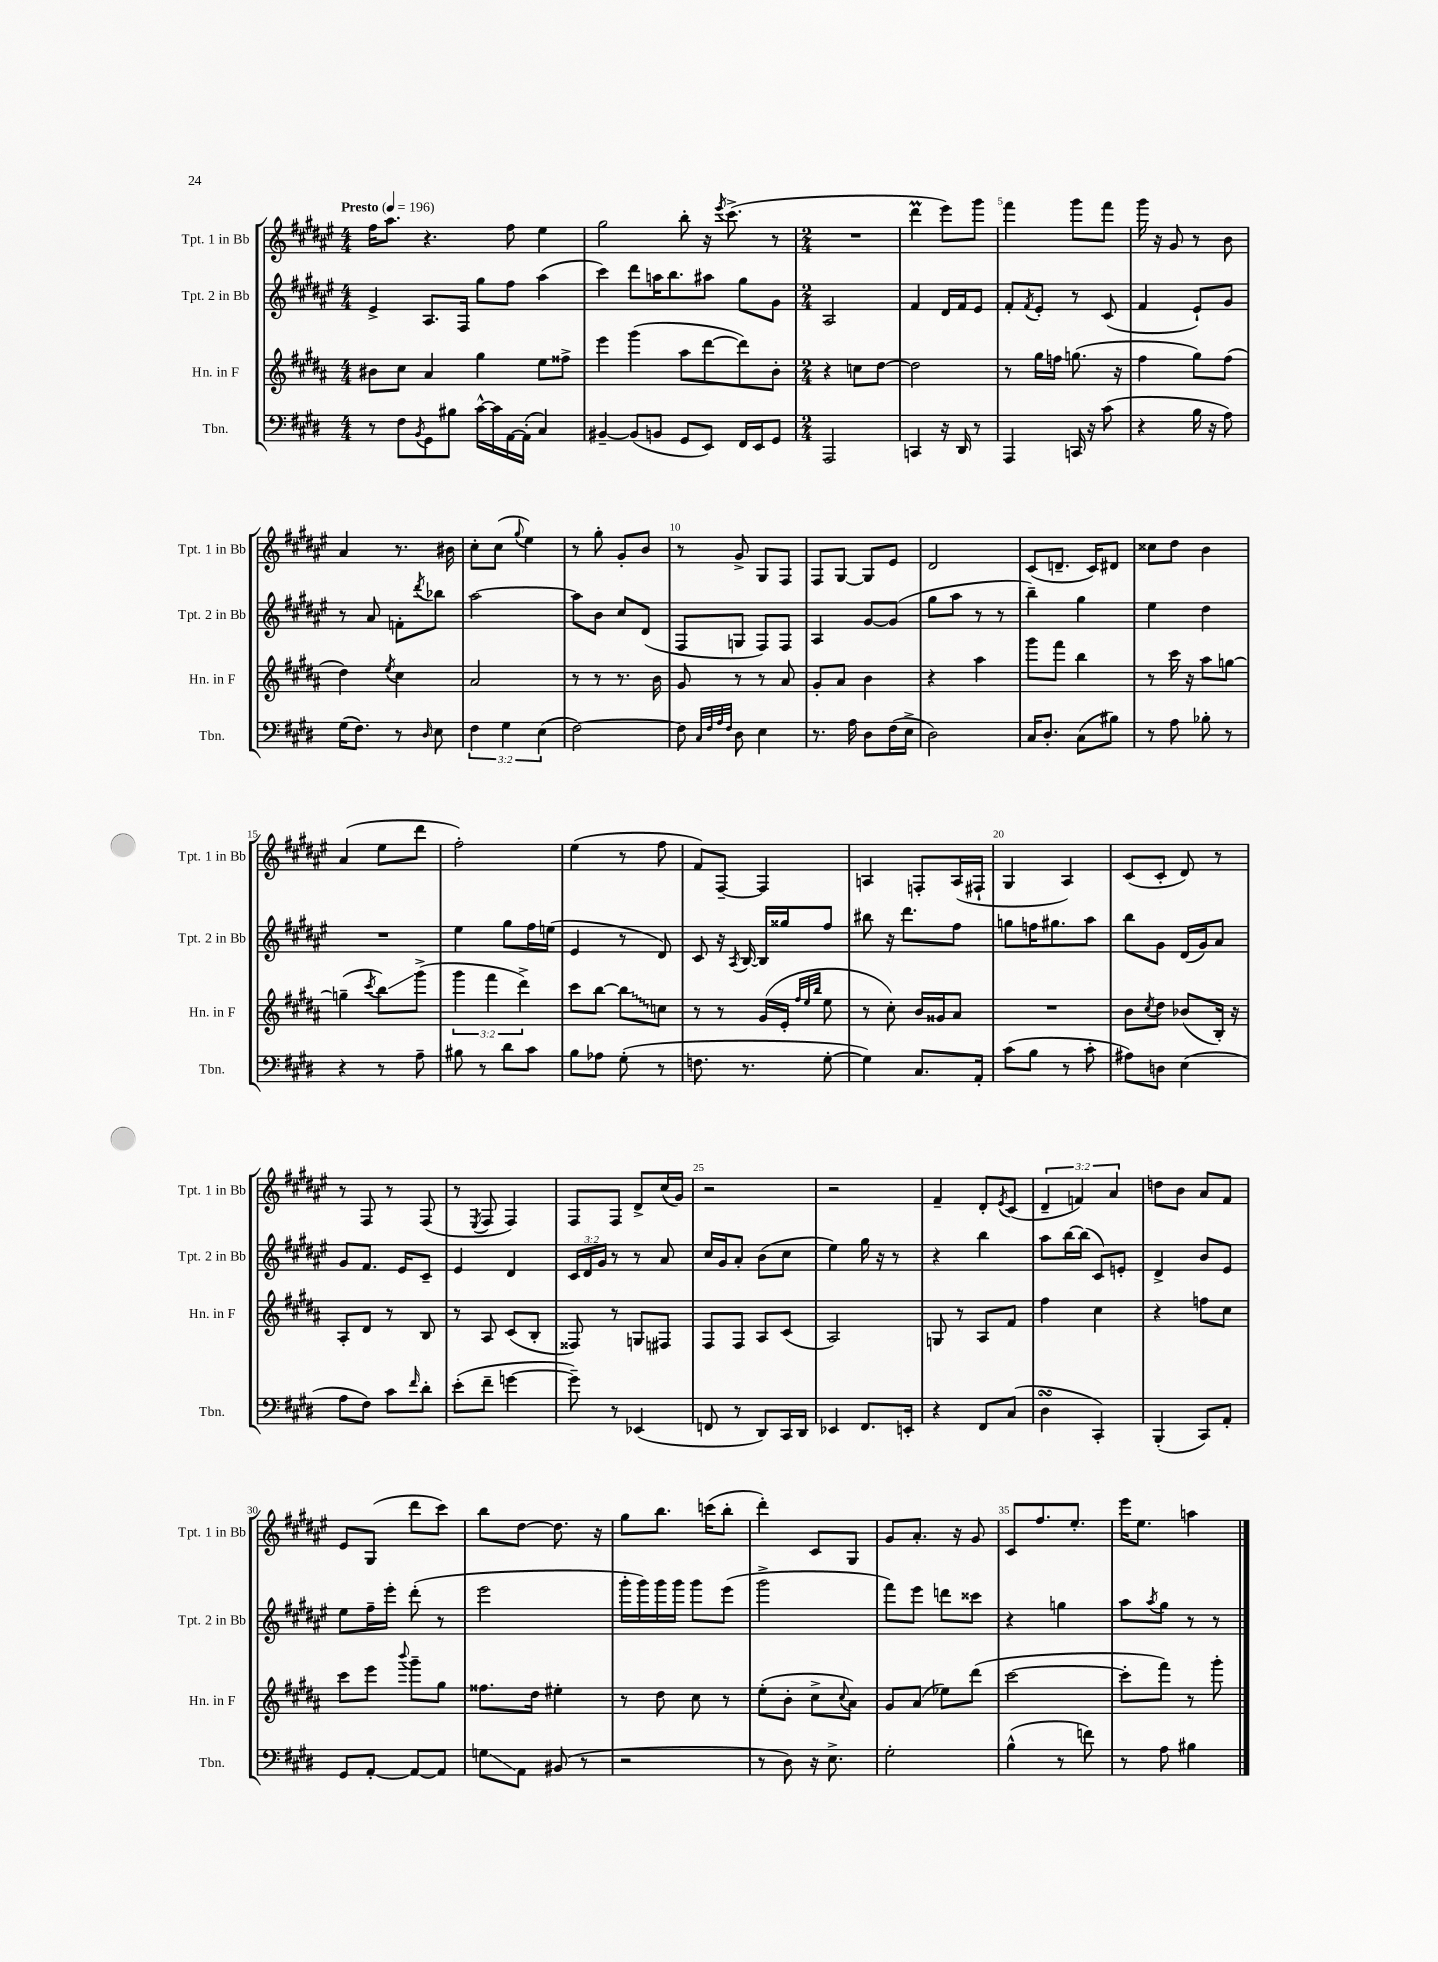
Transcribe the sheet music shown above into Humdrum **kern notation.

**kern	**kern	**kern	**kern
*staff4	*staff3	*staff2	*staff1
*clefF4	*clefG2	*clefG2	*clefG2
*k[f#c#g#d#]	*k[f#c#g#d#a#]	*k[f#c#g#d#a#e#]	*k[f#c#g#d#a#e#]
*M4/4	*M4/4	*M4/4	*M4/4
*MM196	*MM196	*MM196	*MM196
8r	8b#	4e#^	16ff#
.	.	.	8.aa#
8F#	8cc#	.	.
8qBB	.	.	.
8GG#	4a#	8.A#	4.r
8B#	.	.	.
.	.	16F#	.
[16c#^^	4gg#	8gg#	.
16c#]	.	.	.
[16AA	.	8ff#	8ff#
(16AA']	.	.	.
4C#)	8ee	(4aa#	4ee#
.	8ff##^	.	.
=	=	=	=
[4BB#~	4eee	4ccc#)	2gg#
(8BB#]	(4ggg#	8ddd#	.
8BB	.	16aa	.
.	.	8.bb	.
8GG#	8aa#	.	8bb'
8EE)	[8ddd#	8aa#	16r
.	.	.	8qeee#
.	.	.	(8.ccc#^
16FF#	8ddd#])	8gg#	.
16EE	.	.	.
8GG#	8b'	8g#	8r
=	=	=	=
*M2/4	*M2/4	*M2/4	*M2/4
2AAA	4r	2A#	2r
.	8cc	.	.
.	[8dd#	.	.
=	=	=	=
4CC	2dd#]	4f#	4ddd#
16r	.	16d#	8eee#)
16DD#	.	16f#	.
8r	.	8e#	8ggg#
=	=	=	=
4AAA	8r	8f#'	4fff#
.	.	8qf#	.
.	16gg#	8e#'	.
.	16ff	.	.
16CC	(8.gg	8r	8ggg#
16r	.	.	.
(8c#	.	(8c#	8fff#
.	16r	.	.
=	=	=	=
4r	4ff#	4f#	16ggg#
.	.	.	16r
.	.	.	8g#
16B	8gg#)	8e#`)	8r
16r	.	.	.
8A)	(8ff#	8g#	8b
=	=	=	=
(16G#	4dd#)	8r	4a#
8.F#)	.	.	.
.	.	8a#	.
.	8qee	.	.
8r	4cc#	8f'	8.r
16qqD#	.	8qddd#	.
8E	.	8bb-	.
.	.	.	16b#
=	=	=	=
6F#	2a#	[2aa#	8cc#'
.	.	.	(8cc#
6G#	.	.	.
.	.	.	8qqgg#
.	.	.	4ee#)
(6E	.	.	.
=	=	=	=
[2F#)	8r	8aa#]	8r
.	8r	8b	8gg#'
.	8.r	8cc#	8g#'
.	.	(8d#	8b
.	16b	.	.
=	=	=	=
8F#]	8g#	8F#	8r
32qqC#	.	.	.
32qqF#	.	.	.
32qqA	.	.	.
32qqF#	.	.	.
8D#	8r	8G	8g#^
4E	8r	8F#)	8G#
.	8a#	8F#	8F#
=	=	=	=
8.r	8g#'	4A#	8F#
.	8a#	.	[8G#
16A	.	.	.
8D#	4b	[8g#	8G#]
(16F#	.	(8g#]	8e#
16E^	.	.	.
=	=	=	=
2D#)	4r	8gg#	2d#
.	.	8aa#	.
.	4aa#	8r	.
.	.	8r	.
=	=	=	=
16C#	8ggg#	4bb~)	(8c#
8.D#'	.	.	.
.	8fff#	.	8.d~
(8C#	4bb	4gg#	.
.	.	.	16c#)
8B#)	.	.	8d#
=	=	=	=
8r	8r	4ee#	8cc##
8A	16ccc#	.	8dd#
.	16r	.	.
8B-'	8aa#	4dd#	4b
8r	[8gg	.	.
=	=	=	=
4r	(4gg~]	2r	(4a#
.	8qccc#	.	.
8r	8bb)	.	8ee#
8A~	(8ggg#^	.	8ddd#
=	=	=	=
8B#	6ggg#	4ee#	2ff#')
8r	.	.	.
.	6fff#	.	.
8d#	.	8gg#	.
.	6ddd#^)	.	.
8c#	.	16ff#	.
.	.	(16ee	.
=	=	=	=
8B	8ccc#	4e#	(4ee#
8A-	[8bb	.	.
(8G#'	8bb]	8r	8r
8r	8cc	8d#)	8ff#
=	=	=	=
8.F	8r	8c#	8f#)
.	8r	16r	[8F#~
.	.	8qA#	.
8.r	.	[16B	.
.	(16g#	16B]	4F#]
.	16e'	16gg##	.
.	32qqff#	.	.
.	32qqee	.	.
.	32qqbb	.	.
[8G#'	8ee	8ff#	.
=	=	=	=
4G#])	8r	8bb#	4A
.	8cc#')	16r	.
.	.	8.ddd#	.
8.C#	16b	.	8F'
.	16g##	.	.
.	8a#	8ff#	(16A
16AA'	.	.	16F#`
=	=	=	=
(8c#	2r	8gg	4G#
8B	.	16ff	.
.	.	8.gg#	.
8r	.	.	4A#)
8c#'	.	8aa#	.
=	=	=	=
8A#)	8b	8bb	(8c#
.	8qcc#	.	.
8D	8dd#	8g#	8c#'
(4E	(8b-	(16d#	8d#)
.	.	16g#)	.
.	16B')	8a#	8r
.	16r	.	.
=	=	=	=
8A	8A#'	8g#	8r
8F#)	8d#	8.f#	8F#
8c#	8r	.	8r
.	.	16e#	.
16qqf#	.	.	.
8d#'	8B	8c#~	(8F#
=	=	=	=
(8e'	8r	4e#	8r
.	.	.	8qE#
8f#~	8A#	.	8F#
[4g	(8c#	4d#	4F#)
.	8B'	.	.
=	=	=	=
8g~])	8F##)	24c#	8F#
.	.	24d#	.
.	.	24g#	.
8r	8r	8r	8F#
(4EE-	8G	8r	8d#^
.	8F#	8a#	(16cc#
.	.	.	16g#)
=	=	=	=
8FF	8F#	16cc#	2r
.	.	16g#	.
8r	8F#	8a#'	.
8DD#)	8A#	(8b	.
16CC#	(8c#	8cc#	.
16DD#	.	.	.
=	=	=	=
4EE-	2A#)	4ee#)	2r
8.FF#	.	16gg#	.
.	.	16r	.
.	.	8r	.
16EE'	.	.	.
=	=	=	=
4r	8G	4r	4f#~
.	8r	.	.
8FF#	8A#	4bb	8d#'
.	.	.	8qe#
(8C#	8f#	.	(8c#
=	=	=	=
4D#	4ff#	8aa#	6d#~
.	.	[16bb	.
.	.	.	6f)
.	.	(16bb]	.
4CC#')	4cc#	8c#)	.
.	.	.	6a#
.	.	8e'	.
=	=	=	=
(4BBB'	4r	4d#^	8dd
.	.	.	8b
8CC#)	8ff	8b	8a#
8AA'	8cc#	8e#	8f#
=	=	=	=
8GG#	8ccc#	8ee#	8e#
[8AA'	8eee	16ff#~	(8G#
.	.	16eee#'	.
.	8qqbbb	.	.
8AA_	8ggg#~	(8ddd#'	8ddd#
8AA]	8gg#	8r	8ccc#)
=	=	=	=
8G	8.ff##	2eee#	8bb
8AA	.	.	[8dd#
.	16dd#	.	.
(8BB#	4ee#'	.	8.dd#]
8r	.	.	.
.	.	.	16r
=	=	=	=
2r	8r	16ggg#'	8gg#
.	.	16ggg#)	.
.	8dd#	16ggg#	8.bb
.	.	16ggg#	.
.	8cc#	8ggg#	.
.	.	.	(16ccc
.	8r	(8eee#	8bb'
=	=	=	=
8r	(8ee'	2ggg#^	4ddd#')
8D#)	8b'	.	.
16r	8cc#^	.	8c#
8.E^	.	.	.
.	8qqcc#	.	.
.	8a#)	.	8G#
=	=	=	=
2G#'	8g#	8fff#)	8g#
.	(8a#	8eee#	8.a#'
.	8ee-)	8ddd	.
.	.	.	16r
.	(8ddd#	8ccc##	8g#
=	=	=	=
(4B^^	[2ccc#	4r	8c#
.	.	.	8.ff#
8r	.	4gg	.
.	.	.	8.ee#'
8f)	.	.	.
=	=	=	=
8r	8ccc#']	8aa#	16eee#
.	.	.	8.ee#
.	.	8qaa#	.
8A	8fff#)	8gg#	.
4B#	8r	8r	4aa
.	8ggg#'	8r	.
==	==	==	==
*-	*-	*-	*-
